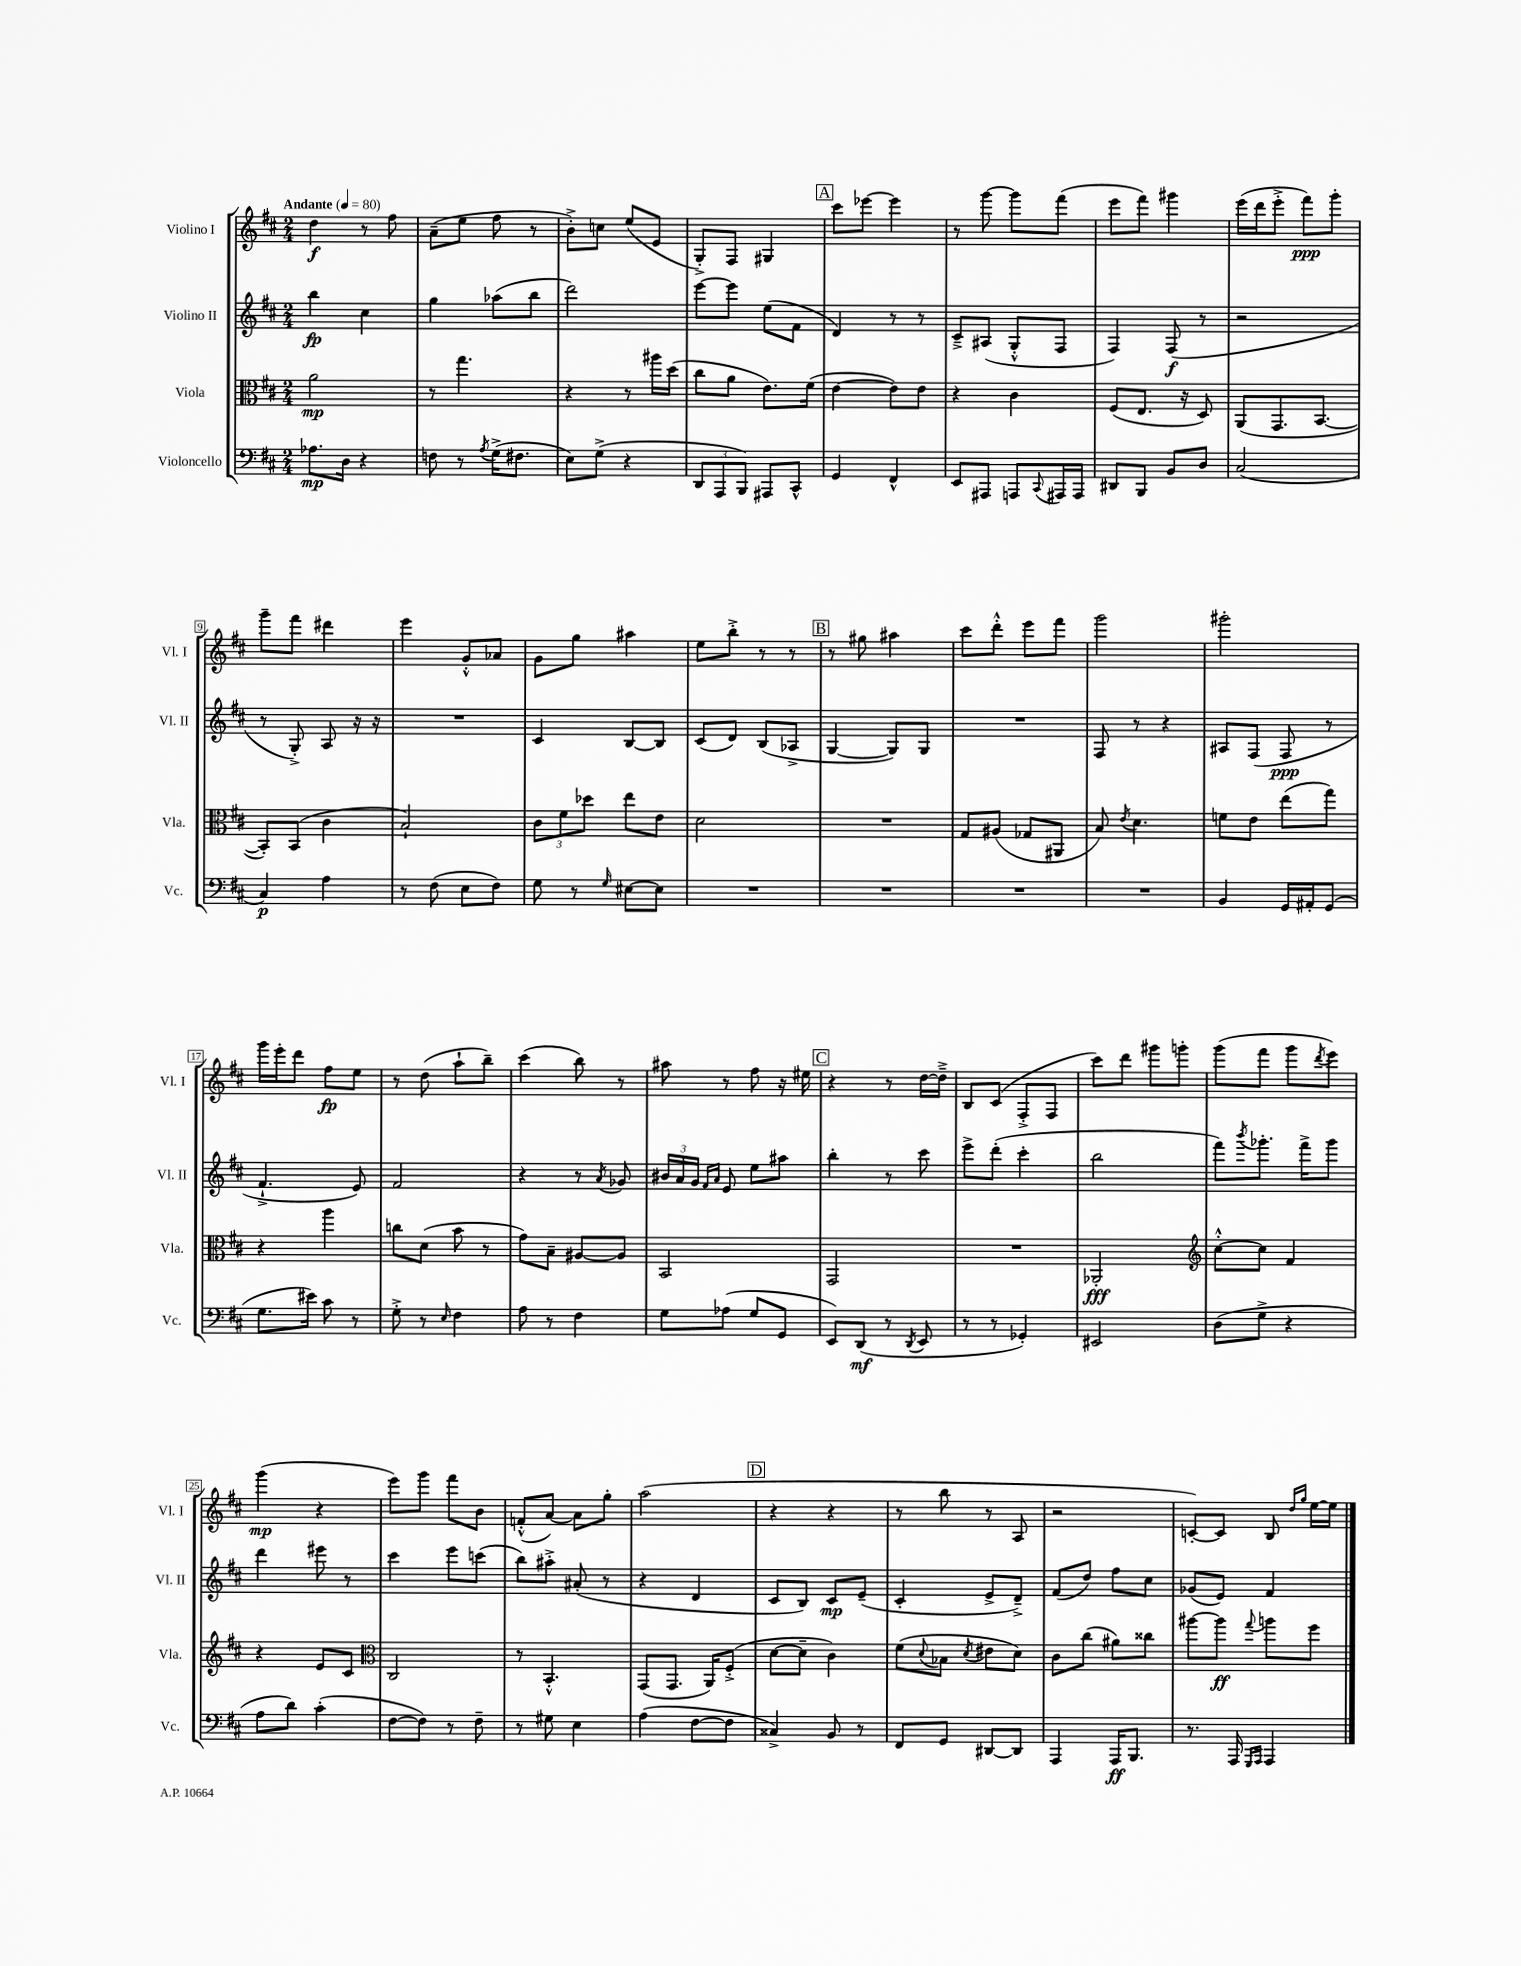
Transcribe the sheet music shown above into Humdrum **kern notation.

**kern	**dynam	**kern	**dynam	**kern	**dynam	**kern	**dynam
*part4	*part4	*part3	*part3	*part2	*part2	*part1	*part1
*staff4	*staff4	*staff3	*staff3	*staff2	*staff2	*staff1	*staff1
*I"Violoncello	*	*I"Viola	*	*I"Violino II	*	*I"Violino I	*
*I'Vc.	*	*I'Vla.	*	*I'Vl. II	*	*I'Vl. I	*
*clefF4	*	*clefC3	*	*clefG2	*	*clefG2	*
*k[f#c#]	*	*k[f#c#]	*	*k[f#c#]	*	*k[f#c#]	*
*M2/4	*	*M2/4	*	*M2/4	*	*M2/4	*
*MM80	*	*MM80	*	*MM80	*	*MM80	*
=1	=1	=1	=1	=1	=1	=1	=1
!	!	!	!	!	!	!LO:TX:a:B:t=Andante	!
8.A-X\L	mp	2a\	mp	4bb\	fp	4dd\	f
16D\Jk	.	.	.	.	.	.	.
4r	.	.	.	4cc#\	.	8r	.
.	.	.	.	.	.	8ff#\	.
=2	=2	=2	=2	=2	=2	=2	=2
8Fn\	.	8r	.	4gg\	.	(8a~\L	.
8r	.	4.gg\	.	.	.	8ee\J	.
8qA/	.	.	.	.	.	.	.
(16G^\KL	.	.	.	(8aa-X\L	.	8ff#\	.
8.F#X\J	.	.	.	.	.	.	.
.	.	.	.	8bb\J	.	8r	.
=3	=3	=3	=3	=3	=3	=3	=3
8E\L)	.	4r	.	2ddd\)	.	8b'^\L)	.
(8G^\J	.	.	.	.	.	8ccn\J	.
4r	.	8r	.	.	.	(8ee/L	.
.	.	16aa#X\LL	.	.	.	8e/J	.
.	.	(16dd\JJ	.	.	.	.	.
=4	=4	=4	=4	=4	=4	=4	=4
12DD/L	.	8cc#\L	.	[8eee\L	.	8G'^/L)	.
12AAA/	.	.	.	.	.	.	.
.	.	8a\J	.	8eee\J]	.	8F#/J	.
12BBB/J)	.	.	.	.	.	.	.
8AAA#X/L	.	8.e\L)	.	(8ee\L	.	4G#X/	.
8CC#^^/J	.	.	.	8f#\J	.	.	.
.	.	(16f#\Jk	.	.	.	.	.
!!LO:REH:place=s1:t=A
=5	=5	=5	=5	=5	=5	=5	=5
4GG/	.	[4e\	.	4d/)	.	8ccc#\L	.
.	.	.	.	.	.	[8eee-X\J	.
4FF#^^/	.	8e\L])	.	8r	.	4eee-\]	.
.	.	8e\J	.	8r	.	.	.
=6	=6	=6	=6	=6	=6	=6	=6
8EE/L	.	4r	.	8c#~^/L	.	8r	.
8AAA#X/J	.	.	.	(8A#X/J	.	[8ggg\	.
8AAAn/L	.	4c#\	.	8G'^^/L	.	8ggg\L]	.
8qqCC#/	.	.	.	.	.	.	.
16AAA#X/L	.	.	.	8F#/J	.	(8fff#\J	.
16AAA#/JJ	.	.	.	.	.	.	.
=7	=7	=7	=7	=7	=7	=7	=7
8DD#X/L	.	(8F#/L	.	4F#/)	.	8eee\L	.
8BBB/J	.	8.E/J	.	.	.	8fff#\J)	.
8BB/L	.	.	.	(8F#/	f	4ggg#X\	.
.	.	16r	.	.	.	.	.
8D/J	.	8D/)	.	8r	.	.	.
=8	=8	=8	=8	=8	=8	=8	=8
(2C#/	.	(8AA/L	.	2r	.	(16eee\LL	.
.	.	.	.	.	.	16ddd\J	.
.	.	8.GG/	.	.	.	8eee'^\J	.
.	.	.	.	.	.	8fff#\L)	ppp
.	.	[8.BB/J	.	.	.	.	.
.	.	.	.	.	.	8ggg'\J	.
!!LO:LB:g=z
=9	=9	=9	=9	=9	=9	=9	=9
4C#/)	p	8BB'/L])	.	8r	.	8ggg~\L	.
.	.	(8BB/J	.	8G'^/)	.	8fff#\J	.
4A\	.	4c#\	.	8A/	.	4ddd#X\	.
.	.	.	.	16r	.	.	.
.	.	.	.	16r	.	.	.
=10	=10	=10	=10	=10	=10	=10	=10
8r	.	2B`/)	.	2r	.	4eee\	.
(8F#\	.	.	.	.	.	.	.
8E\L	.	.	.	.	.	8g'^^/L	.
8F#\J)	.	.	.	.	.	8a-X/J	.
=11	=11	=11	=11	=11	=11	=11	=11
8G\	.	12c#\L	.	4c#/	.	8g\L	.
.	.	12f#\	.	.	.	.	.
8r	.	.	.	.	.	8gg\J	.
.	.	12dd-X\J	.	.	.	.	.
16qqG/	.	.	.	.	.	.	.
[8E#X\L	.	8ee\L	.	[8B/L	.	4aa#X\	.
8E#\J]	.	8e\J	.	8B/J]	.	.	.
=12	=12	=12	=12	=12	=12	=12	=12
2r	.	2d\	.	(8c#/L	.	8ee\L	.
.	.	.	.	8d/J)	.	8bb'^\J	.
.	.	.	.	(8B/L	.	8r	.
.	.	.	.	8A-X^/J	.	8r	.
!!LO:REH:place=s1:t=B
=13	=13	=13	=13	=13	=13	=13	=13
2r	.	2r	.	[4G/	.	8r	.
.	.	.	.	.	.	8gg#X\	.
.	.	.	.	8G/L])	.	4aa#X\	.
.	.	.	.	8G/J	.	.	.
=14	=14	=14	=14	=14	=14	=14	=14
2r	.	8G/L	.	2r	.	8ccc#\L	.
.	.	(8A#X/J	.	.	.	8ddd'^^\J	.
.	.	8G-X/L	.	.	.	8eee\L	.
.	.	8AA#X/J	.	.	.	8fff#\J	.
=15	=15	=15	=15	=15	=15	=15	=15
2r	.	8B/)	.	8F#/	.	2ggg\	.
.	.	8qe/	.	.	.	.	.
.	.	4.d\	.	8r	.	.	.
.	.	.	.	4r	.	.	.
=16	=16	=16	=16	=16	=16	=16	=16
4BB/	.	8fn\L	.	8A#X/L	.	2ggg#X'\	.
.	.	8e\J	.	(8F#/J	.	.	.
16GG/LL	.	(8ee\L	.	8F#/	ppp	.	.
16AA#X'/J	.	.	.	.	.	.	.
(8GG/J	.	8gg\J)	.	8r	.	.	.
!!LO:LB:g=z
=17	=17	=17	=17	=17	=17	=17	=17
8.G\L	.	4r	.	4.f#`^/	.	16ggg\LL	.
.	.	.	.	.	.	16eee'\J	.
.	.	.	.	.	.	8ddd\J	.
16e#X\Jk)	.	.	.	.	.	.	.
8c#\	.	4aa\	.	.	.	8ff#\L	fp
8r	.	.	.	8e/)	.	8ee\J	.
=18	=18	=18	=18	=18	=18	=18	=18
8G'^\	.	8ccn\L	.	2f#/	.	8r	.
8r	.	(8d\J	.	.	.	(8dd\	.
16qqE/	.	.	.	.	.	.	.
4F#\	.	8b\	.	.	.	8aa`\L	.
.	.	8r	.	.	.	8bb~\J)	.
=19	=19	=19	=19	=19	=19	=19	=19
8A\	.	8g\L)	.	4r	.	(4ccc#\	.
8r	.	8B~\J	.	.	.	.	.
4F#\	.	[8A#X/L	.	8r	.	8bb\)	.
.	.	.	.	8qa/	.	.	.
.	.	8A#/J]	.	8g-X/	.	8r	.
=20	=20	=20	=20	=20	=20	=20	=20
8G\L	.	2BB/	.	24b#X/LL	.	8aa#X\	.
.	.	.	.	24a/	.	.	.
.	.	.	.	24g/JJ	.	.	.
.	.	.	.	16qqf#/LL	.	.	.
.	.	.	.	16qqa/JJ	.	.	.
(8A-X\J	.	.	.	8e/	.	8r	.
8G/L	.	.	.	8ee\L	.	8ff#\	.
8GG/J	.	.	.	8aa#X\J	.	16r	.
.	.	.	.	.	.	16ee#X\	.
!!LO:REH:place=s1:t=C
=21	=21	=21	=21	=21	=21	=21	=21
8EE/L)	.	2GG/	.	4bb'\	.	4r	.
(8DD/J	mf	.	.	.	.	.	.
8r	.	.	.	8r	.	8r	.
8qDD/	.	.	.	.	.	.	.
8EE/	.	.	.	8ccc#\	.	[16dd\LL	.
.	.	.	.	.	.	16dd~^\JJ]	.
=22	=22	=22	=22	=22	=22	=22	=22
8r	.	2r	.	8eee^\L	.	8B/L	.
8r	.	.	.	(8ddd'\J	.	(8c#/J	.
4GG-X'/)	.	.	.	4ccc#'\	.	8F#'^/L	.
.	.	.	.	.	.	8F#/J	.
=23	=23	=23	=23	=23	=23	=23	=23
2EE#X/	.	2AA-X'/	fff	2bb\	.	8ccc#\L)	.
.	.	.	.	.	.	8ddd\J	.
.	.	.	.	.	.	8ggg#X\L	.
.	.	.	.	.	.	8gggn'\J	.
=24	=24	=24	=24	=24	=24	=24	=24
*	*	*clefG2	*	*	*	*	*
(8D\L	.	[8cc#'^^\L	.	8fff#\L)	.	(8ggg\L	.
.	.	.	.	8qbbb/	.	.	.
8G^\J	.	8cc#\J]	.	8.ggg-X'\J	.	8fff#\J	.
4r	.	4f#/	.	.	.	8ggg\L	.
.	.	.	.	16fff#^\KL	.	.	.
.	.	.	.	.	.	8qddd/	.
.	.	.	.	8ggg-\J	.	8eee\J)	.
!!LO:LB:g=z
=25	=25	=25	=25	=25	=25	=25	=25
8A\L	.	4r	.	4ddd\	.	(4ggg\	mp
8d\J)	.	.	.	.	.	.	.
(4c#'\	.	8e/L	.	8eee#X\	.	4r	.
.	.	8c#/J	.	8r	.	.	.
=26	=26	=26	=26	=26	=26	=26	=26
*	*	*clefC3	*	*	*	*	*
[8F#\L	.	2C#/	.	4ccc#\	.	8eee\L)	.
8F#\J])	.	.	.	.	.	8ggg\J	.
8r	.	.	.	8eee\L	.	8fff#\L	.
8F#~\	.	.	.	(8cccn\J	.	8b\J	.
=27	=27	=27	=27	=27	=27	=27	=27
8r	.	8r	.	8bb\L)	.	(8fn'^^/L	.
8G#X\	.	4.BB'^^/	.	8aa#X'^\J	.	[8a/J)	.
4E\	.	.	.	(8a#X'/	.	8a\L]	.
.	.	.	.	8r	.	8gg'\J	.
=28	=28	=28	=28	=28	=28	=28	=28
(4A\	.	(8GG/L	.	4r	.	(2aa\	.
.	.	8.GG/J	.	.	.	.	.
[8F#\L	.	.	.	4d/	.	.	.
.	.	16AA/KL)	.	.	.	.	.
8F#\J]	.	(8F#'^/J	.	.	.	.	.
!!LO:REH:place=s1:t=D
=29	=29	=29	=29	=29	=29	=29	=29
4C##X^/)	.	[8d\L	.	8c#/L	.	4r	.
.	.	8d~\J]	.	8B/J)	.	.	.
8BB/	.	4c#\)	.	8c#/L	mp	4r	.
8r	.	.	.	(8e~/J	.	.	.
=30	=30	=30	=30	=30	=30	=30	=30
8FF#/L	.	(8f#\L	.	4c#'/	.	8r	.
.	.	8qqd/	.	.	.	.	.
8GG/J	.	8B-X\J	.	.	.	8bb\	.
.	.	8qd/	.	.	.	.	.
[8DD#X/L	.	8e#X\L	.	8e^/L	.	8r	.
8DD#/J]	.	8d\J)	.	8d~^/J)	.	8A/	.
=31	=31	=31	=31	=31	=31	=31	=31
4AAA/	.	8c#\L	.	(8f#/L	.	2r	.
.	.	(8cc#\J	.	8dd/J)	.	.	.
16AAA/KL	ff	8a#X\L)	.	8ff#\L	.	.	.
8.BBB/J	.	.	.	.	.	.	.
.	.	8cc##X\J	.	8cc#\J	.	.	.
=32	=32	=32	=32	=32	=32	=32	=32
8.r	.	[8aa#X\L	.	(8g-X/L	.	[8cn'/L)	.
.	.	8aa#\J]	ff	8e/J)	.	8c/J]	.
16AAA/	.	.	.	.	.	.	.
16qqGGG/LL	.	.	.	.	.	.	.
16qqAAA/JJ	.	8qqgg/	.	.	.	.	.
4AAA/	.	8aan\L	.	4f#/	.	8B/	.
.	.	.	.	.	.	16qqdd/LL	.
.	.	.	.	.	.	16qqgg/JJ	.
.	.	8ff#\J	.	.	.	[16ee\LL	.
.	.	.	.	.	.	16ee\JJ]	.
==	==	==	==	==	==	==	==
*-	*-	*-	*-	*-	*-	*-	*-
